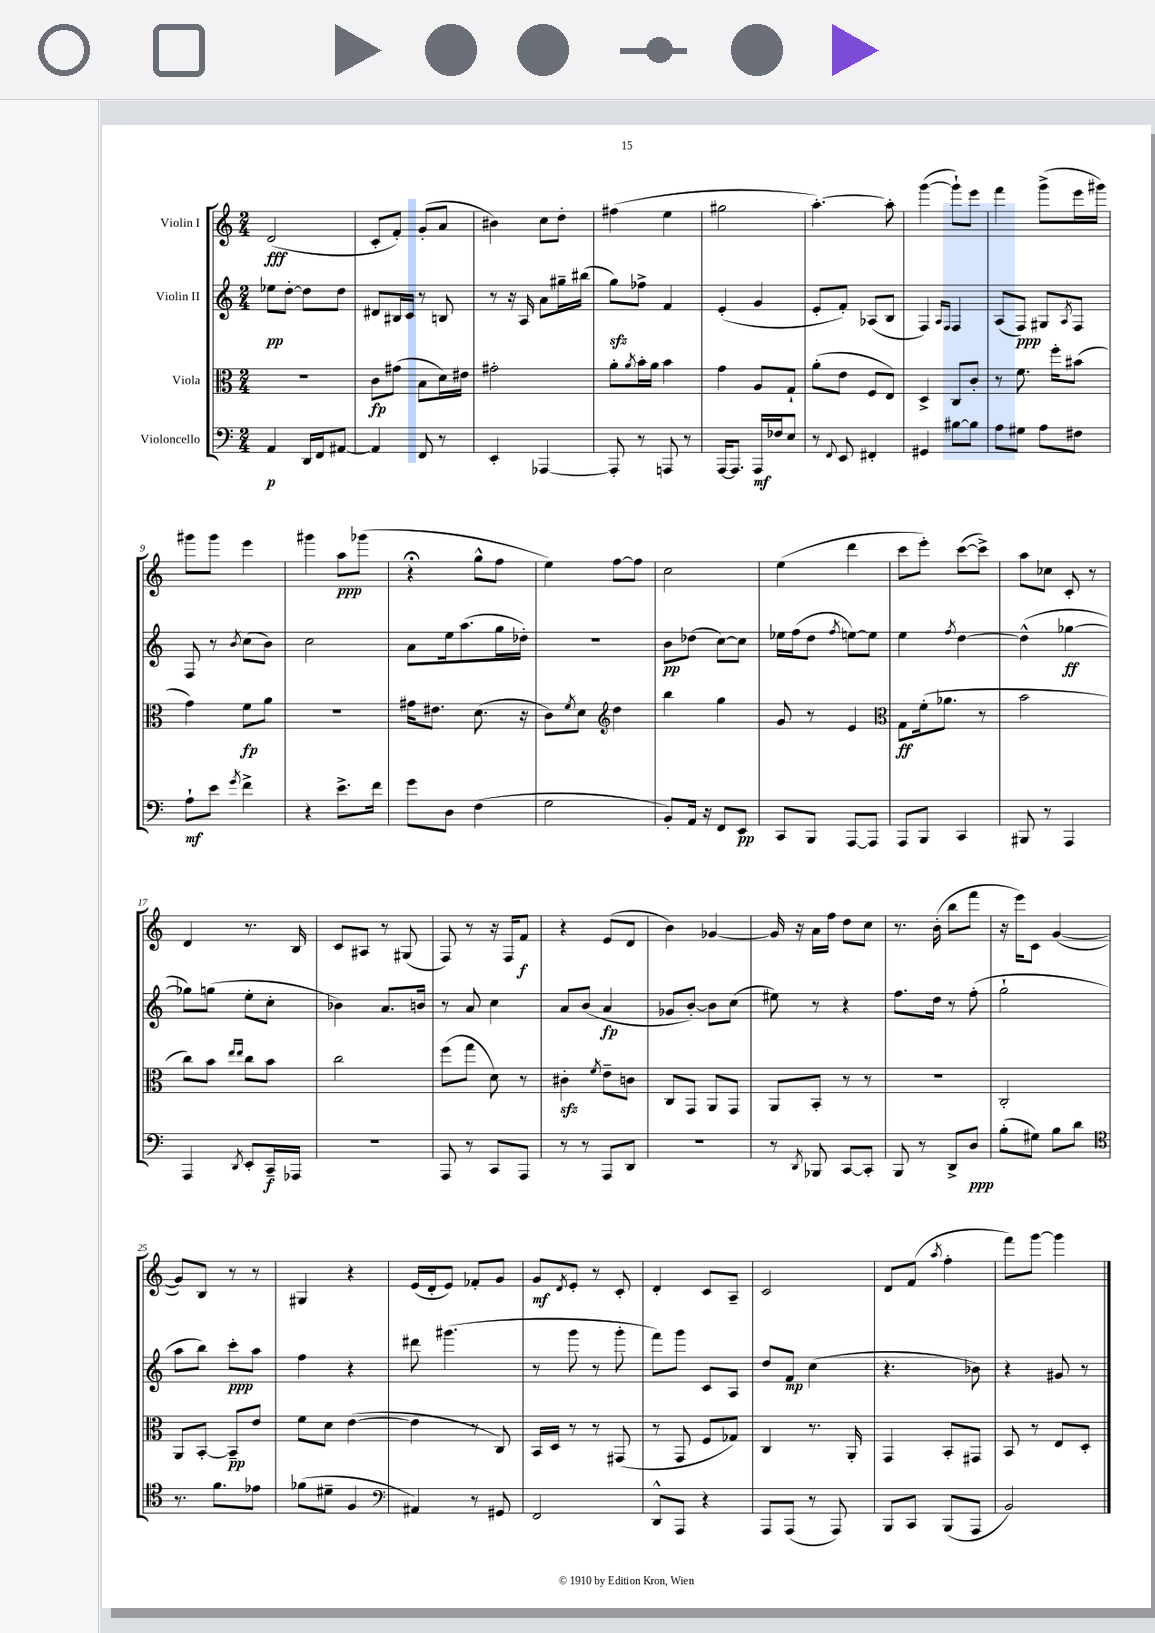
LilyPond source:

<<
\new StaffGroup <<
\new Staff = "s0" \with { instrumentName = "Violin I" } {
    \clef treble \key c \major \numericTimeSignature \time 2/4
    d'2\fff( |
    c'8-. f'8-.) g'8-.( a'8 |
    bis'4) c''8 d''8-. |
    fis''4( e''4 |
    gis''2 |
    a''4.~-.) a''8-. |
    g'''4~( g'''8-!) e'''8 |
    f'''4 g'''8->( e'''16 gis'''16) |
    gis'''8 gis'''8 e'''4 |
    gis'''4 a''8\ppp ges'''8( |
    r4\fermata g''8-^ f''8 |
    e''4) f''8~ f''8 |
    c''2 |
    e''4( d'''4 |
    c'''8 e'''8-.) c'''8~( c'''8->) |
    a''8 ces''8 c'8-. r8 |
    d'4 r8. b16 |
    c'8 ais8 r8 gis8( |
    f8) r8 r16 f16 f'8\f |
    r4 e'8( d'8 |
    b'4) ges'4~ |
    ges'16 r16 a'16 f''16 d''8 c''8 |
    r8. b'16-.( b''8 f'''8 |
    r16 e'''16) c'8 g'4~( |
    g'8) b8 r8 r8 |
    gis4 r4 |
    e'16( d'16-. e'8) fes'8-. g'8 |
    g'8\mf \acciaccatura { d'8 } e'8-. r8 c'8-. |
    d'4-. c'8 a8-- |
    c'2 |
    d'8 f'8( \acciaccatura { a''8 } f''4-. |
    f'''8) g'''8~ g'''4 \bar "|." |
}
\new Staff = "s1" \with { instrumentName = "Violin II" } {
    \clef treble \key c \major \numericTimeSignature \time 2/4
    ees''8\pp d''8~-. d''8 d''8 |
    dis'8 bis16 c'16 r8 b8 |
    r8 r16 a16 a'8 gis''16-- bis''16( |
    g''8\sfz) fes''8-> f'4 |
    e'4-.( g'4 |
    e'8-. f'8-.) aes8( b8 |
    f4) \grace { a16 f16 } f4 |
    a8( f8\ppp) gis8 \acciaccatura { a8 } f8 |
    f8 r8 \acciaccatura { b'8 } c''8( b'8) |
    c''2 |
    a'8 e''16 a''8.( g''16 des''16-.) |
    r2 |
    b'8\pp des''8( c''8~) c''8 |
    ees''16 f''16( d''8 \acciaccatura { f''8 } e''8~) e''8 |
    e''4 \acciaccatura { f''8 } d''4~ |
    d''4-^( ges''4~\ff |
    ges''8) g''8( e''8-. c''8-. |
    bes'4) a'8. b'16 |
    r8 a'8 c''4 |
    a'8 b'8( a'4\fp |
    ges'8 b'8~-.) b'8 c''8( |
    eis''8) r8 r4 |
    f''8. d''16 r8 f''8-.( |
    g''2-! |
    a''8 b''8) c'''8-.\ppp a''8 |
    f''4 r4 |
    dis'''8 gis'''4.( |
    r8 g'''8 r8 g'''8-. |
    f'''8) g'''8 c'8 a8 |
    d''8 f'8\mp c''4( |
    r4. bes'8) |
    r4 gis'8 r8 \bar "|." |
}
\new Staff = "s2" \with { instrumentName = "Viola" } {
    \clef alto \key c \major \numericTimeSignature \time 2/4
    R2 |
    c'8\fp gis'8( b8 d'16) eis'16 |
    gis'2-. |
    a'8-. \acciaccatura { a'8 } b'16-. a'16 b'4 |
    g'4 a8 g8-! |
    a'8-.( e'8 f8 e8) |
    d4-> c8 c'8-. |
    r8 f'8. f''16-. bis'8( |
    g'4) f'8\fp a'8 |
    R2 |
    gis'16 eis'8. d'8.( r16 |
    c'8) \acciaccatura { f'8 } d'8 \clef treble d''4 |
    b''4 g''4 |
    g'8 r8 e'4 |
    \clef alto g8\ff f'16-.( aes'8. r8 |
    b'2 |
    c''8) b'8 \grace { e''16 e''16 } c''8 b'8 |
    c''2 |
    f''8( g''8 d'8) r8 |
    cis'4-.\sfz \acciaccatura { f'8 } e'8-- c'8 |
    c8 g,8 a,8 g,8 |
    a,8 b,8-. r8 r8 |
    r2 |
    c2-. |
    a,8 b,8~-. b,8--\pp e'8 |
    f'8 d'8 e'4~( |
    e'4 r8 c8) |
    b,16 d16 r8 r8 gis,8( |
    r8 g,8 f8 ges8) |
    c4 r8. a,16-. |
    g,4 b,8-. gis,8 |
    b,8 r8 e8 d8-. \bar "|." |
}
\new Staff = "s3" \with { instrumentName = "Violoncello" } {
    \clef bass \key c \major \numericTimeSignature \time 2/4
    a,4\p d,16 f,16 ais,8~ |
    ais,4 f,8 r8 |
    e,4-. aes,,4~ |
    aes,,8-. r8 a,,8 r8 |
    a,,16~ a,,8. a,,16\mf fes16 e8 |
    r8 \appoggiatura { f,8 } e,8 fis,4-. |
    gis,4 bis8~ bis8 |
    a8 gis8 a8 fis8 |
    a8-!\mf e'8 \acciaccatura { g'8 } f'4-> |
    r4 e'8.-> f'16 |
    g'8 d8 f4( |
    g2 |
    b,8-.) a,16 r16 f,8 e,8\pp |
    c,8 b,,8 a,,8~ a,,8 |
    a,,8 b,,8 c,4 |
    bis,,8 r8 a,,4 |
    a,,4 \acciaccatura { d,8 } e,8-. c,16--\f aes,,16 |
    R2 |
    a,,8 r8 c,8 a,,8 |
    r8 r8 a,,8 d,8 |
    R2 |
    r8 \acciaccatura { d,8 } bes,,8 c,8~ c,8-. |
    b,,8 r8 d,8-> d8\ppp |
    b8-.( gis8) b8 d'8 |
    \clef tenor r8. f'8. ees'8 |
    fes'8( dis'8-- f4 |
    \clef bass ais,4) r8 gis,8 |
    f,2 |
    d,8-^ a,,8 r4 |
    a,,8 a,,8( r8 a,,8) |
    b,,8 c,8 b,,8( a,,8 |
    b,2) \bar "|." |
}
>>
>>
